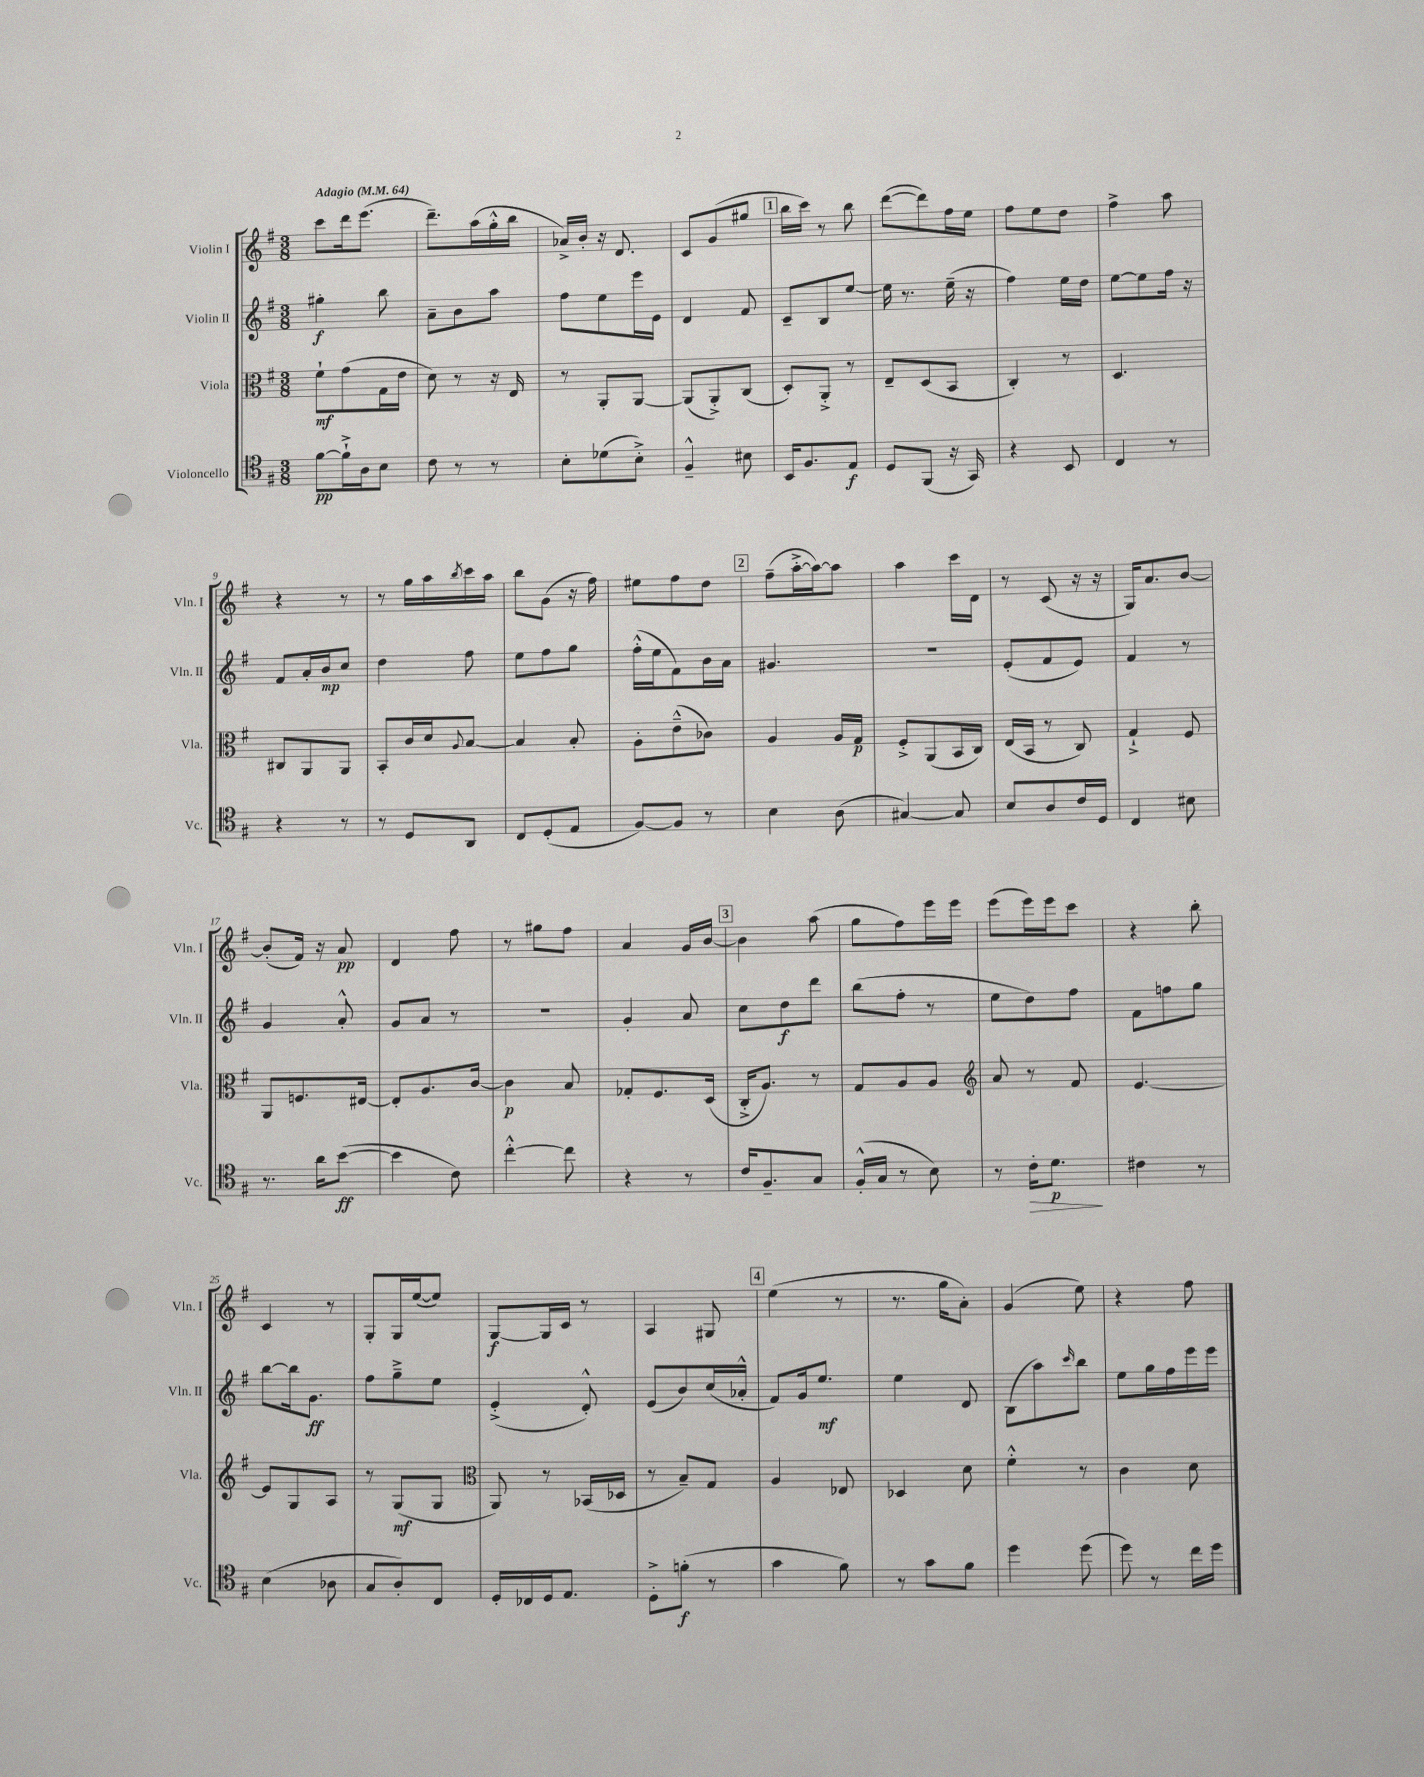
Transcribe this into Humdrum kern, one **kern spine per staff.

**kern	**dynam	**kern	**dynam	**kern	**dynam	**kern	**dynam
*part4	*part4	*part3	*part3	*part2	*part2	*part1	*part1
*staff4	*staff4	*staff3	*staff3	*staff2	*staff2	*staff1	*staff1
*I"Violoncello	*	*I"Viola	*	*I"Violin II	*	*I"Violin I	*
*I'Vc.	*	*I'Vla.	*	*I'Vln. II	*	*I'Vln. I	*
*clefC4	*	*clefC3	*	*clefG2	*	*clefG2	*
*k[f#]	*	*k[f#]	*	*k[f#]	*	*k[f#]	*
*M3/8	*	*M3/8	*	*M3/8	*	*M3/8	*
*MM64	*	*MM64	*	*MM64	*	*MM64	*
=1	=1	=1	=1	=1	=1	=1	=1
!	!	!	!	!	!	!LO:TX:a:B:t=Adagio	!
[8f#\L	pp	8f#`\L	mf	4gg#X'\	f	8ccc\L	.
16f#`^\L]	.	(8g\	.	.	.	16ddd\k	.
16A\J	.	.	.	.	.	(8.eee\J	.
8B\J	.	16G\L	.	8bb\	.	.	.
.	.	16e\JJ	.	.	.	.	.
=2	=2	=2	=2	=2	=2	=2	=2
8c\	.	8d\)	.	8a~\L	.	8.ddd~\L)	.
8r	.	8r	.	8b\	.	.	.
.	.	.	.	.	.	(16aa\L	.
8r	.	16r	.	8aa\J	.	16gg'^^\	.
.	.	16E/	.	.	.	16bb\JJ	.
=3	=3	=3	=3	=3	=3	=3	=3
8B'\L	.	8r	.	8ff#\L	.	16a-X^/LL)	.
.	.	.	.	.	.	16b'/JJ	.
(8d-X\	.	8AA'/L	.	8ee\	.	16r	.
.	.	.	.	.	.	8.d/	.
8B'^\J)	.	[8AA/J	.	16eee\L	.	.	.
.	.	.	.	16e\JJ	.	.	.
=4	=4	=4	=4	=4	=4	=4	=4
4F#~^^/	.	(8AA/L]	.	4d/	.	8c/L	.
.	.	8AA'^/)	.	.	.	(8g/	.
8B#X\	.	(8C/J	.	8f#/	.	8gg#X/J	.
!!LO:REH:place=s1:t=1
=5	=5	=5	=5	=5	=5	=5	=5
16BB/KL	.	8D'/L)	.	8c~/L	.	16bb\LL	.
8.F#/	.	.	.	.	.	16ccc\JJ)	.
.	.	8AA'^/J	.	8B/	.	8r	.
8E/J	f	8r	.	[8ee/J	.	8bb\	.
=6	=6	=6	=6	=6	=6	=6	=6
8D/L	.	8E~/L	.	16ee\]	.	([8ddd\L	.
.	.	.	.	8.r	.	.	.
(8FF#/J	.	(8D/	.	.	.	8ddd\])	.
16r	.	8BB/J	.	(16ee~\	.	16ff#\L	.
16GG/)	.	.	.	16r	.	16ee\JJ	.
=7	=7	=7	=7	=7	=7	=7	=7
4r	.	4C'/)	.	4ff#\)	.	8ff#\L	.
.	.	.	.	.	.	8ee\	.
8BB/	.	8r	.	16ee\LL	.	8dd\J	.
.	.	.	.	16dd\JJ	.	.	.
=8	=8	=8	=8	=8	=8	=8	=8
4C/	.	4.D/	.	[8ee\L	.	4ff#^\	.
.	.	.	.	8ee\]	.	.	.
8r	.	.	.	16ff#\Jk	.	8aa\	.
.	.	.	.	16r	.	.	.
!!LO:LB:g=z
=9	=9	=9	=9	=9	=9	=9	=9
4r	.	8C#X/L	.	8f#/L	.	4r	.
.	.	8AA/	.	16a'/L	.	.	.
.	.	.	.	16b/J	mp	.	.
8r	.	8AA/J	.	8cc/J	.	8r	.
=10	=10	=10	=10	=10	=10	=10	=10
8r	.	8BB'/L	.	4dd\	.	8r	.
8D/L	.	16c/L	.	.	.	16gg\LL	.
.	.	16d/J	.	.	.	16aa\	.
.	.	8qqA/	.	.	.	8qbb/	.
8AA/J	.	[8B/J	.	8ff#\	.	16ccc\	.
.	.	.	.	.	.	16aa\JJ	.
=11	=11	=11	=11	=11	=11	=11	=11
8C/L	.	4B/]	.	8ee\L	.	8bb\L	.
(8D'/	.	.	.	8ff#\	.	(8g\J	.
8E/J	.	8B'/	.	8gg\J	.	16r	.
.	.	.	.	.	.	16ff#\)	.
=12	=12	=12	=12	=12	=12	=12	=12
[8F#/L)	.	8A'\L	.	(16ff#'^^\LL	.	8ee#X\L	.
.	.	.	.	16ee\J	.	.	.
8F#/J]	.	(8e~^^\	.	8f#\)	.	8ff#\	.
8r	.	8c-X\J)	.	16b\L	.	8dd\J	.
.	.	.	.	16a\JJ	.	.	.
!!LO:REH:place=s1:t=2
=13	=13	=13	=13	=13	=13	=13	=13
4B\	.	4A/	.	4.g#X/	.	(8ff#~\L	.
.	.	.	.	.	.	[16aa'^\L	.
.	.	.	.	.	.	16aa\J_)	.
(8A\	.	16A/LL	.	.	.	8aa\J]	.
.	.	16G/JJ	p	.	.	.	.
=14	=14	=14	=14	=14	=14	=14	=14
[4G#X/)	.	8F#'^/L	.	4.r	.	4aa\	.
.	.	(8AA/	.	.	.	.	.
8G#/]	.	16BB/L	.	.	.	16ccc\LL	.
.	.	16C/JJ)	.	.	.	16d\JJ	.
=15	=15	=15	=15	=15	=15	=15	=15
8B/L	.	(16E/LL	.	(8e'/L	.	8r	.
.	.	16BB/JJ	.	.	.	.	.
8A/	.	8r	.	8f#/	.	(8c/	.
16c/L	.	8C/)	.	8e/J)	.	16r	.
16D/JJ	.	.	.	.	.	16r	.
=16	=16	=16	=16	=16	=16	=16	=16
4C/	.	4G`^/	.	4f#/	.	16G/KL)	.
.	.	.	.	.	.	8.a/	.
8B#X\	.	8F#/	.	8r	.	[8b/J	.
!!LO:LB:g=z
=17	=17	=17	=17	=17	=17	=17	=17
8.r	.	8AA/L	.	4g/	.	(8b'/L]	.
.	.	8.Fn/	.	.	.	16f#/Jk)	.
16a\KL	.	.	.	.	.	16r	.
([8b\J	ff	.	.	8a'^^/	.	8a/	pp
.	.	[16E#X/Jk	.	.	.	.	.
=18	=18	=18	=18	=18	=18	=18	=18
4b\]	.	8E#'/L]	.	8g/L	.	4d/	.
.	.	8.A/	.	8a/J	.	.	.
8c\)	.	.	.	8r	.	8ff#\	.
.	.	[16c/Jk	.	.	.	.	.
=19	=19	=19	=19	=19	=19	=19	=19
[4cc'^^\	.	4c\]	p	4.r	.	8r	.
.	.	.	.	.	.	8gg#X\L	.
8cc\]	.	8B/	.	.	.	8ff#\J	.
=20	=20	=20	=20	=20	=20	=20	=20
4r	.	8G-X'/L	.	4g'/	.	4a/	.
.	.	8.F#/	.	.	.	.	.
8r	.	.	.	8a/	.	16g/LL	.
.	.	(16D/Jk	.	.	.	[16b/JJ	.
!!LO:REH:place=s1:t=3
=21	=21	=21	=21	=21	=21	=21	=21
16c/KL	.	16C'^/KL	.	8cc\L	.	4b\]	.
8.F#~/	.	8.A/J)	.	.	.	.	.
.	.	.	.	8dd\	f	.	.
8G/J	.	8r	.	8ddd\J	.	(8aa\	.
=22	=22	=22	=22	=22	=22	=22	=22
(16F#'^^/LL	.	8G/L	.	(8bb\L	.	8gg\L	.
16G/JJ	.	.	.	.	.	.	.
8r	.	8A/	.	8ff#'\J	.	8ff#\)	.
8B\)	.	8A/J	.	8r	.	16eee\L	.
.	.	.	.	.	.	16eee\JJ	.
=23	=23	=23	=23	=23	=23	=23	=23
*	*	*clefG2	*	*	*	*	*
8r	.	8a/	.	8ee\L	.	(8eee\L	.
!	!LO:HP:b	!	!	!	!	!	!
16c'\KL	>	8r	.	8dd\)	.	16eee\L)	.
8.d\J	p	.	.	.	.	16eee\J	.
.	.	8f#/	.	8ff#\J	.	8ccc\J	.
.	]	.	.	.	.	.	.
=24	=24	=24	=24	=24	=24	=24	=24
4c#X\	.	[4.e/	.	8f#\L	.	4r	.
.	.	.	.	8ffn\	.	.	.
8r	.	.	.	8gg\J	.	8bb'\	.
!!LO:LB:g=z
=25	=25	=25	=25	=25	=25	=25	=25
(4B\	.	8e/L]	.	[8bb\L	.	4c/	.
.	.	8G/	.	16bb\k]	.	.	.
.	.	.	.	8.g\J	ff	.	.
8A-X\	.	8A/J	.	.	.	8r	.
=26	=26	=26	=26	=26	=26	=26	=26
8G/L	.	8r	.	8ff#\L	.	8G'/L	.
8A'/)	.	(8G/L	mf	8gg~^\	.	16G/L	.
.	.	.	.	.	.	([16ee/J	.
8C/J	.	8G/J	.	8ee\J	.	8ee/J])	.
=27	=27	=27	=27	=27	=27	=27	=27
*	*	*clefC3	*	*	*	*	*
16D'/LL	.	8AA/)	.	(4e'^/	.	[8G/L	f
16C-X/	.	.	.	.	.	.	.
16D/J	.	8r	.	.	.	16G/L]	.
8.E/J	.	.	.	.	.	16c/JJ	.
.	.	(16BB-X/LL	.	8d'^^/)	.	8r	.
.	.	16D-X/JJ	.	.	.	.	.
=28	=28	=28	=28	=28	=28	=28	=28
8D'^\L	.	8r	.	(8e/L	.	4A/	.
(8fn'\J	f	8B~/L)	.	8b/)	.	.	.
8r	.	8G/J	.	(16cc/L	.	8G#X/	.
.	.	.	.	16a-X'^^/JJ	.	.	.
!!LO:REH:place=s1:t=4
=29	=29	=29	=29	=29	=29	=29	=29
4g\	.	4A/	.	8f#/L)	.	(4ee\	.
.	.	.	.	16g/k	.	.	.
.	.	.	.	8.ee/J	mf	.	.
8f#\)	.	8E-X/	.	.	.	8r	.
=30	=30	=30	=30	=30	=30	=30	=30
8r	.	4D-X/	.	4ee\	.	8.r	.
8g\L	.	.	.	.	.	.	.
.	.	.	.	.	.	16gg\KL	.
8f#\J	.	8d\	.	8d/	.	8a'\J)	.
=31	=31	=31	=31	=31	=31	=31	=31
4dd\	.	4f#'^^\	.	(8B\L	.	(4g/	.
.	.	.	.	8aa\)	.	.	.
.	.	.	.	16qqccc/	.	.	.
(8dd\	.	8r	.	8bb\J	.	8ee\)	.
=32	=32	=32	=32	=32	=32	=32	=32
8dd\)	.	4c\	.	8ee\L	.	4r	.
8r	.	.	.	16gg\L	.	.	.
.	.	.	.	16ff#\	.	.	.
16cc\LL	.	8d\	.	16eee\	.	8ff#\	.
16dd\JJ	.	.	.	16eee\JJ	.	.	.
==	==	==	==	==	==	==	==
*-	*-	*-	*-	*-	*-	*-	*-
